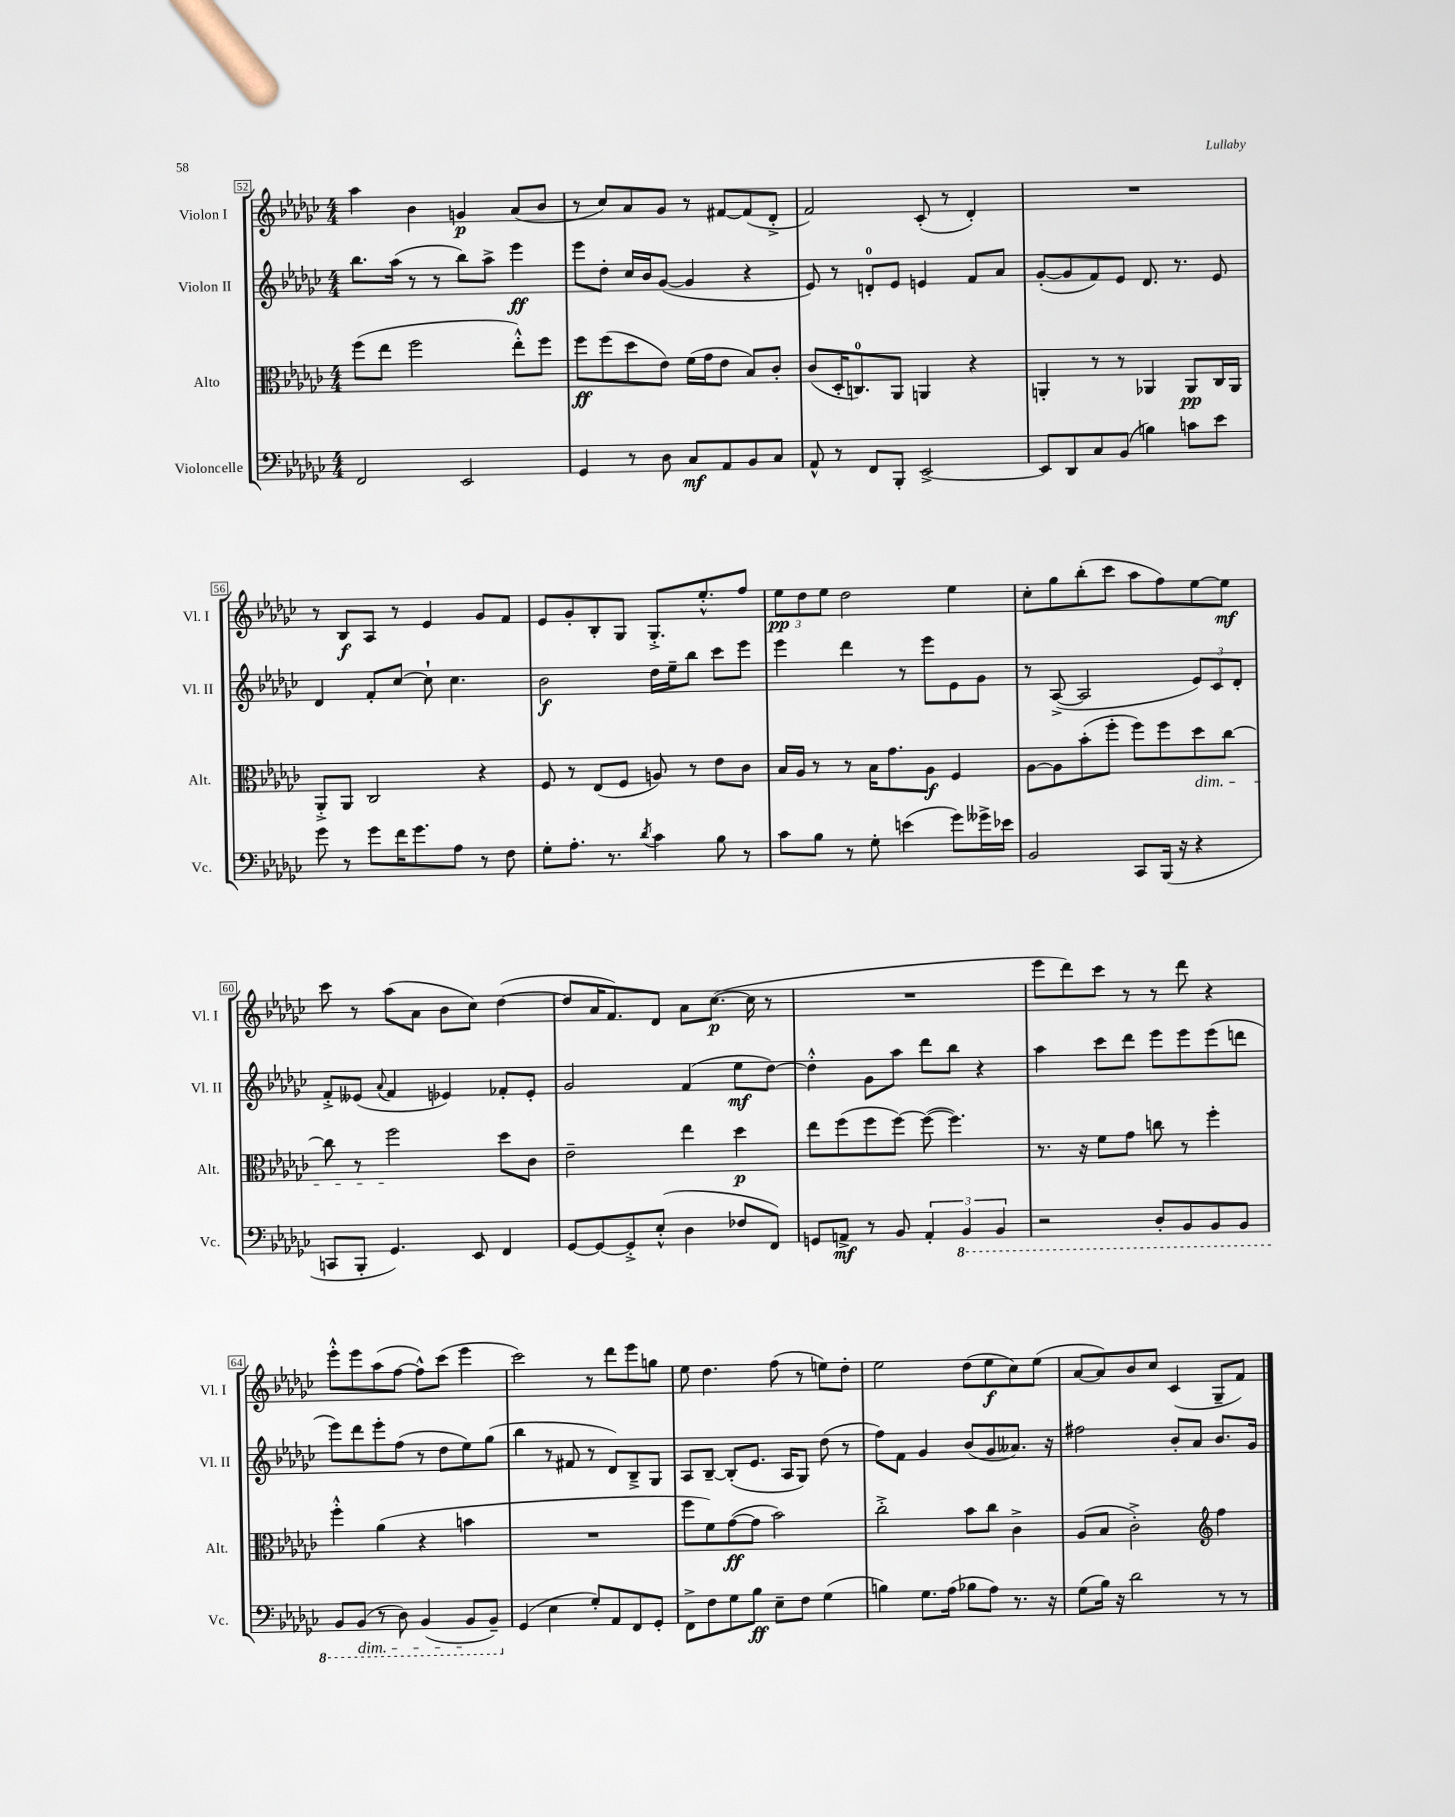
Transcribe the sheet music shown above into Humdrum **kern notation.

**kern	**kern	**kern	**kern
*staff4	*staff3	*staff2	*staff1
*clefF4	*clefC3	*clefG2	*clefG2
*k[b-e-a-d-g-c-]	*k[b-e-a-d-g-c-]	*k[b-e-a-d-g-c-]	*k[b-e-a-d-g-c-]
*M4/4	*M4/4	*M4/4	*M4/4
2FF	(8ff	8.bb-	4aa-
.	8ee-	.	.
.	.	(16aa-	.
.	2ff	8r	4b-
.	.	8r	.
2EE-	.	8bb-)	4g
.	.	8aa-^	.
.	8ee-'^^)	4eee-	(8a-
.	8ff	.	8b-
=	=	=	=
4GG-	8ff	8eee-	8r
.	(8ff	8dd-'	8cc-)
8r	8dd-	16cc-	8a-
.	.	16b-	.
8D-	8e-)	([8g-	8g-
8C-	(16f	4g-]	8r
.	16g-	.	.
8AA-	8e-	.	[8f#
8BB-	8B-)	4r	(8f#]
8C-	8c-'	.	8d-'^
=	=	=	=
8AA-^^	(8c-	8e-)	2f)
8r	16D-'	8r	.
.	8.C)	.	.
8FF	.	8d'	.
8BBB-'	8AA-	8e-	.
[2EE-^	4AA	4e	(8c-'
.	.	.	8r
.	4r	8f	4d-')
.	.	8a-	.
=	=	=	=
8EE-]	4AA'	([8g-'	1r
8DD-	.	8g-]	.
8C-	8r	8f)	.
(8BB-	8r	8e-	.
4B)	4AA-	8.d-	.
.	.	8.r	.
8c	8AA-	.	.
8e-	16C-	8e-	.
.	16AA-	.	.
=	=	=	=
8g-	8AA-'^	4d-	8r
8r	8AA-	.	8B-
8g-	2C-	8f'	8A-
16f	.	[8cc-	8r
8.g-	.	.	.
.	.	8cc-`]	4e-
8A-	.	4.cc-	.
8r	4r	.	8g-
8F	.	.	8f
=	=	=	=
8G-'	8F	2b-	8e-
8.A-'	8r	.	8g-'
.	(8E-	.	8B-'
8.r	.	.	.
.	8F	.	8G-
8qd-	.	.	.
4c-	8A)	16dd-	8.G-'^
.	.	16ee-~	.
.	8r	8bb-	.
.	.	.	8.ee-'^^
8B-	8e-	8ccc-	.
8r	8c-	8eee-	8ff
=	=	=	=
8c-	16B-	4eee-	12ee-
.	16A-	.	.
.	.	.	12dd-
8B-	8r	.	.
.	.	.	12ee-
8r	8r	4ddd-	2dd-
8G-'	16B-	.	.
.	8.g-	.	.
(4e	.	8r	.
.	8A-	8eee-	.
8g-)	4F	8e-	4ee-
16g--^	.	8g-	.
16e-	.	.	.
=	=	=	=
2BB-	[8A-	8r	8cc-'
.	8A-]	([8A-^	8gg-
.	(8b-'	2A-]	(8bb-'
.	8ff'	.	8ccc-
8CC-	8ff)	.	8aa-
(16BBB-	8ff	.	8ff)
16r	.	.	.
4r	8dd-	12e-)	[8ee-
.	.	12c-	.
.	[8cc-	.	8ee-]
.	.	12d-'	.
=	=	=	=
8CC	8cc-]	8f'^	8ccc-
8BBB-'	8r	(8e--	8r
.	.	8qqa-	.
4.GG-)	2ff	4f	(8aa-
.	.	.	8a-
.	.	4e-)	8b-
8EE-	.	.	8cc-)
4FF	8dd-	8f-'	([4dd-
.	8c-	8e-'	.
=	=	=	=
[8GG-	2e-~	2g-	8dd-]
8GG-_	.	.	16a-
.	.	.	8.f)
8GG-'^]	.	.	.
(8E-'^^	.	.	8d-
4D-	4ee-	(4f	8a-
.	.	.	([8.cc-
8F-	4dd-	8ee-	.
.	.	.	16cc-]
8FF)	.	[8dd-)	8r
=	=	=	=
8GG	8ee-	4dd-'^^]	1r
8AA^	(8ff	.	.
8r	8ff	8g-	.
8BB-	[8ff)	8aa-	.
6AA'	(8ff_	8ddd-	.
.	4.ff])	8bb-	.
6BBB-	.	.	.
.	.	4r	.
6BBB-	.	.	.
=	=	=	=
2r	8.r	4aa-	8eee-
.	.	.	8ddd-)
.	16r	.	.
.	8f	8ccc-	8ccc-
.	8g-	8ddd-	8r
8DD-'	8cc	8eee-	8r
8BBB-	8r	8eee-	8ddd-
8BBB-	4ff'	(8eee-	4r
8BBB-	.	8ddd	.
=	=	=	=
8BBB-	4ff'^^	8eee-)	8eee-'^^
(8BBB-	.	8ddd-	8eee-
8r	(4a-	8eee-'	(8aa-
8DD-)	.	(8ff	[8ff
(4BBB-	4r	8r	8ff^^])
.	.	8dd-	(8ccc-
8BBB-	4b	8ee-)	4eee-
8BBB-~)	.	(8gg-	.
=	=	=	=
(4GG-	1r	4bb-	2ccc-)
4E-	.	8r	.
.	.	8f#	.
8G-')	.	8r	8r
8AA-	.	8d-)	8ddd-
8FF	.	8B-~^	8eee-
8GG-'	.	8G-	8gg
=	=	=	=
8FF^	8ff	8A-	8ee-
8F	8f)	[8B-~	4.dd-
8G-	([8g-	(8B-']	.
8B-	8g-]	8.e-	.
8E-~	2b-)	.	(8ff
.	.	16A-	.
8F	.	8G-)	8r
(4G-	.	(8dd-	8ee)
.	.	8r	8dd-'
=	=	=	=
4B)	2cc-'^	8ff)	2ee-
.	.	8f	.
8.G-	.	4g-	.
(16A-	.	.	.
8B-	8b-	(8b-	(8dd-
8A-)	8cc-	8g-	8ee-
8.r	4c-^	8.a--)	8cc-)
.	.	.	(8ee-
16r	.	16r	.
=	=	=	=
(8G-	(8A-	2ff#	[8a-
16B-)	8B-	.	8a-])
16r	.	.	.
2d-	2c-'^)	.	8b-
.	.	.	8cc-
.	.	8b-'	(4c-
.	.	8a-	.
*	*clefG2	*	*
8r	4ff	8.b-	8G-~
8r	.	.	8f)
.	.	16g-	.
==	==	==	==
*-	*-	*-	*-
